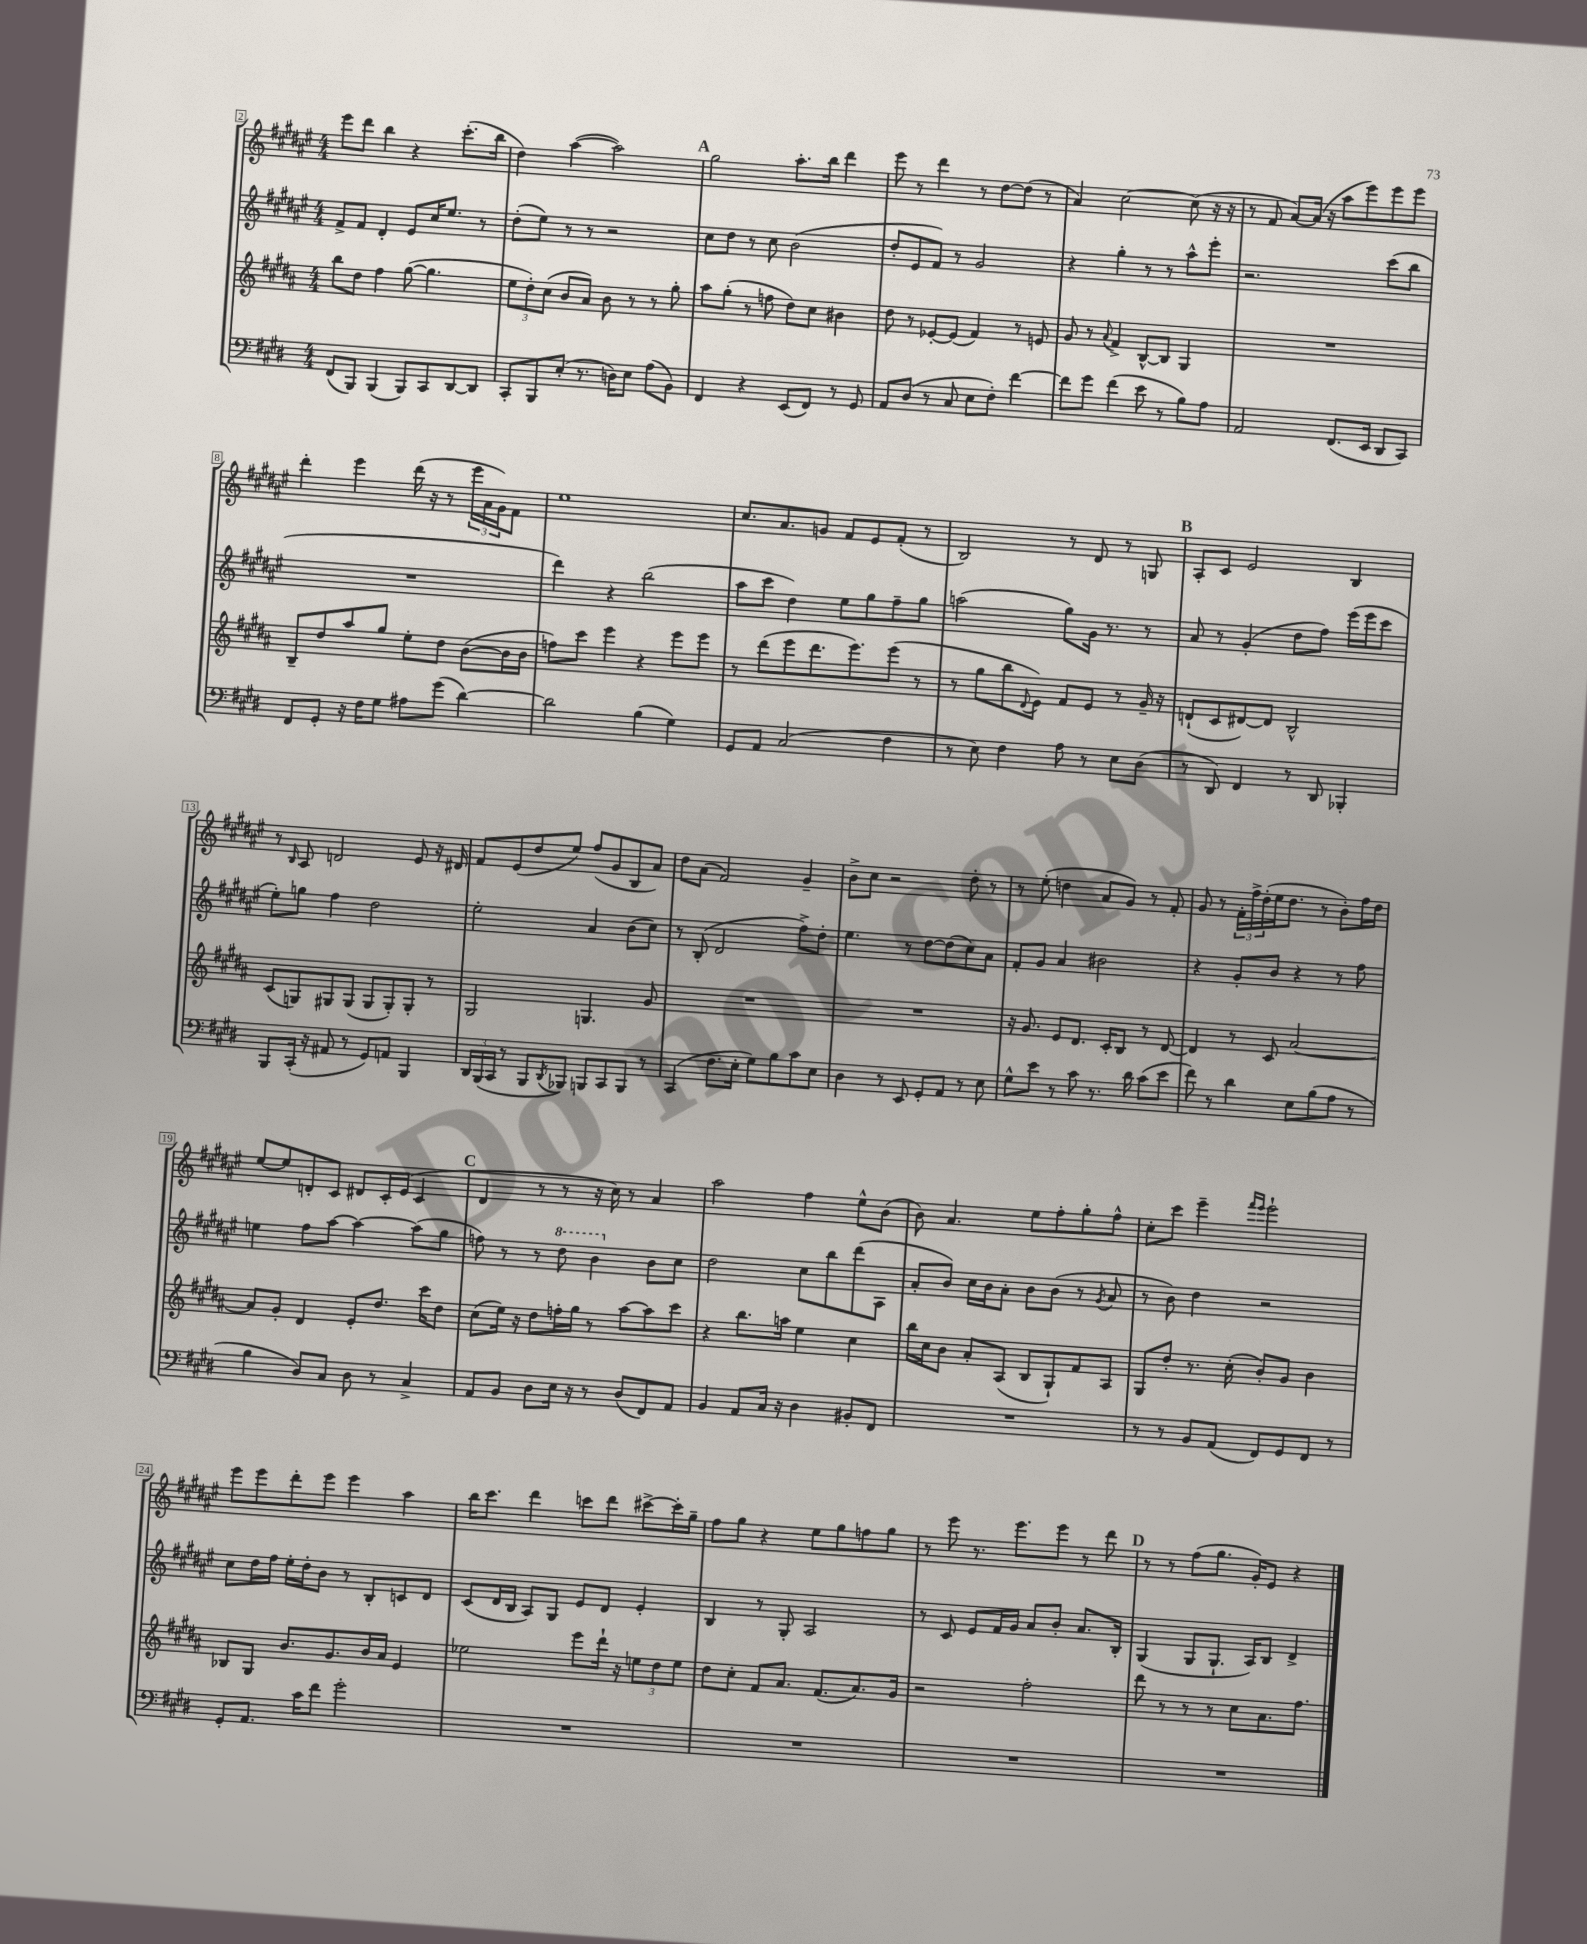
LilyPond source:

<<
\new StaffGroup <<
\new Staff = "s0" {
    \clef treble \key fis \major \numericTimeSignature \time 4/4
    eis'''8 dis'''8 b''4 r4 cis'''8.-.( b''16 |
    dis''4) ais''4~( ais''2) |
    \mark \markup { \bold "A" } gis''2 ais''8.-. b''16 dis'''4 |
    eis'''8 r8 dis'''4 r8 dis''8~ dis''8( r8 |
    ais'4) cis''2~ cis''8( r16 r16 |
    r8 fis'8 ais'8~) ais'16( r16 ais''8 eis'''8) eis'''8 eis'''8 |
    dis'''4-. eis'''4 dis'''16( r16 r8 \tuplet 3/2 { eis'''16 ais'16 gis'16) } fis'8 |
    eis''1 |
    cis''8. ais'8. g'8 fis'8 eis'8 fis'8-.( r8 |
    b2) r8 dis'8 r8 g8 |
    \mark \markup { \bold "B" } ais8-. cis'8 eis'2 b4 |
    r8 \grace { b16 } ais8 d'2 eis'8 r16 dis'16 |
    fis'8 eis'8( dis''8 eis''8) fis''8( gis'8 b8 ais'8) |
    dis''8 ais'8( fis'2) gis'4-- |
    b'8-> cis''8 r2 dis''8-. r8 |
    r8 eis''8-.( d''4 ais'8 gis'8) r8 fis'8-. |
    gis'8 r8 \tuplet 3/2 { fis'16-. fis''16-> dis''16-.( } eis''16 dis''8. r8 b'8-.) fis''16 dis''16 |
    eis''8~ eis''8 d'8-. cis'8 dis'8 cis'16-. eis'16( cis'4 |
    \mark \markup { \bold "C" } dis'4 r8 r8 r16 cis''16) r8 ais'4 |
    ais''2 fis''4 eis''8-^ b'8( |
    b'8) ais'4. eis''8 fis''8-. gis''8-. fis''8-^ |
    cis''8-. cis'''8 eis'''4-- \grace { fis'''16 eis'''16 } eis'''2-! |
    eis'''8 eis'''8 dis'''8-. eis'''8 eis'''4 ais''4 |
    b''16 cis'''8. dis'''4 c'''8 dis'''8 cis'''8~-> cis'''16-. gis''16-- |
    fis''8 gis''8 r4 eis''8 gis''8 f''8 gis''8 |
    r8 eis'''8 r8. eis'''8. eis'''8 r8 dis'''8 |
    \mark \markup { \bold "D" } r8 r8 fis''8( gis''8. gis'16-.) eis'8 r4 \bar "|." |
}
\new Staff = "s1" {
    \clef treble \key fis \major \numericTimeSignature \time 4/4
    fis'8-> fis'8 dis'4-. eis'8 cis''16 eis''8. r8 |
    dis''8-.( eis''8) r8 r8 r2 |
    \mark \markup { \bold "A" } cis''8 dis''8 r8 cis''8 b'2( |
    dis''8-. eis'8 fis'8) r8 gis'2 |
    r4 gis''4-. r8 r8 ais''8-^ eis'''8-. |
    r2. cis'''8( b''8 |
    R1 |
    dis'''4) r4 b''2( |
    ais''8 cis'''8 dis''4) eis''8 gis''8 fis''8-- gis''8 |
    a''2( gis''8) gis'16 r8. r8 |
    \mark \markup { \bold "B" } ais'8 r8 gis'4-.( dis''8 fis''8) eis'''16( eis'''16 cis'''8 |
    eis''8-.) g''8 fis''4 dis''2 |
    eis''2-. ais'4 b'8( cis''8) |
    r8 b8-.( dis'2 fis''8->) dis''8-. |
    eis''4. r8 dis''8~ dis''8( cis''8) ais'8 |
    fis'8-. gis'8 ais'4 bis'2 |
    r4 gis'8-. b'8 r4 r8 fis''8 |
    e''4 fis''8 ais''8~ ais''4~ ais''8( gis''8 |
    \mark \markup { \bold "C" } f''8) r8 r8 \ottava #1 dis'''8 b''4 \ottava #0 b'8 cis''8 |
    dis''2 cis''8 b''8 dis'''8( ais8 |
    ais'8-. b'8) cis''16 b'16 ais'8-. b'8 b'8( r8 \acciaccatura { gis'8 } ais'8 |
    r8 b'8) dis''4 r2 |
    cis''8 dis''16 fis''16 eis''16-. dis''16-. b'8 r8 b8-. c'8 dis'8 |
    cis'8( dis'16 b16 ais8) gis8 eis'8 dis'8 eis'4-. |
    b4 r8 gis8-. ais2 |
    r8 cis'8 eis'8 fis'16 gis'16 ais'8 b'8-. ais'8. b16-. |
    \mark \markup { \bold "D" } gis4( gis8 gis8.-! ais16) b8 dis'4-> \bar "|." |
}
\new Staff = "s2" {
    \clef treble \key b \major \numericTimeSignature \time 4/4
    b''8 dis''8 fis''4 gis''8~( gis''4. |
    \tuplet 3/2 { e''8 dis''8-.) cis''8( } b'8 ais'8) b'8 r8 r8 gis''8-. |
    \mark \markup { \bold "A" } ais''8 gis''8-.( r8 f''8 dis''8) cis''8 bis'4 |
    dis''8 r8 ees'8~-. ees'8( fis'4) r8 e'8 |
    gis'8 r8 \appoggiatura { ais'8 } fis'4-> b8~-^ b8 gis4 |
    R1 |
    b8-- dis''8 ais''8 gis''8 e''8-. dis''8 b'8~( b'16 b'16 |
    f''8) cis'''8 e'''4 r4 e'''8 e'''8 |
    r8 dis'''8( e'''8 dis'''8. e'''8.) e'''8( r8 |
    r8 gis''8 b''8 \appoggiatura { dis'8 } e'8) fis'8 e'8 r8 gis'16-- r16 |
    \mark \markup { \bold "B" } d'8-!( cis'8 dis'8~) dis'8 b2-^ |
    cis'8( g8) gis8 gis8( gis8 gis8-.) gis8-. r8 |
    gis2 g4. gis'8 |
    R1 |
    R1 |
    r16 gis'8. e'8 dis'8. cis'16-. b8 r8 dis'8~ |
    dis'4 r8 cis'8 ais'2~ |
    ais'8 gis'8-. dis'4 e'8-. dis''8. cis'''16 dis''8 |
    \mark \markup { \bold "C" } cis''8( e''16) r16 dis''8 f''16-. gis''16 r8 ais''8~ ais''8 cis'''8 |
    r4 b''8. a''16 e''4 cis''4 |
    b''16 cis''16 b'8 ais'8-. ais8( b8 gis8-!) fis'8 ais8 |
    gis8 dis''8-. r8. cis''16-.( b'8-.) gis'8 b'4 |
    bes8 gis8 b'8. gis'8. b'16 ais'16 e'4 |
    ees''2 e'''8 dis'''16-! r16 \tuplet 3/2 { e''8 dis''8 e''8 } |
    dis''8 cis''8-. fis'8 ais'8. fis'8.( ais'8.) gis'16 |
    r2 fis''2-. |
    \mark \markup { \bold "D" } dis'''8 r8 r8 r8 cis''8 ais'8. fis''8. \bar "|." |
}
\new Staff = "s3" {
    \clef bass \key e \major \numericTimeSignature \time 4/4
    fis,8( b,,8) b,,4( b,,8) cis,8 dis,8~ dis,8 |
    cis,8-. b,,8 e8-.( r8. d16) e8 a8( b,8) |
    \mark \markup { \bold "A" } fis,4 r4 e,8( fis,8) r8 gis,8 |
    a,8 dis8( r8 cis8 e8 fis8-.) fis'4~ |
    fis'8 gis'8 fis'4( e'8 r8 b8) a8 |
    a,2 fis,8.( e,16 dis,8 cis,8) |
    fis,8 gis,8-. r16 fis16 gis8 ais8 gis'8( dis'4~) |
    dis'2 b4( gis4) |
    gis,8 a,8 cis2( fis4 |
    r8 e8) fis4 a8 r8 e8 dis8( |
    \mark \markup { \bold "B" } r8 dis,8) fis,4 r8 dis,8 bes,,4-. |
    b,,8 cis,16-.( r16 ais,8 r8 gis,8) a,8 b,,4 |
    \tuplet 3/2 { dis,16 b,,16( cis,16 } r8 b,,8 \acciaccatura { dis,8 } bes,,8) b,,8 cis,8 b,,8 r8 |
    cis,4( fis8. e16-. gis8) b8 cis'8 e8 |
    dis4 r8 e,8 gis,8-. a,8 r8 e8 |
    gis8-^ e'8 r8 cis'8 r8. dis'16 cis'8( e'8 |
    fis'8) r8 dis'4 e8 b8( a8 r8 |
    b4 dis8) cis8 dis8 r8 cis4-> |
    \mark \markup { \bold "C" } a,8 b,8 dis8 e16 r16 r8 dis8( fis,8) a,8 |
    b,4 a,8 cis16 r16 dis4 bis,8-. fis,8 |
    R1 |
    r8 r8 b,8 a,8( fis,8) gis,8 fis,8 r8 |
    gis,8-. a,8. cis'16 fis'8 gis'2-. |
    R1 |
    R1 |
    R1 |
    \mark \markup { \bold "D" } R1 \bar "|." |
}
>>
>>
\layout { \context { \Score currentBarNumber = #2 \override BarNumber.stencil = #(make-stencil-boxer 0.1 0.3 ly:text-interface::print) } }
